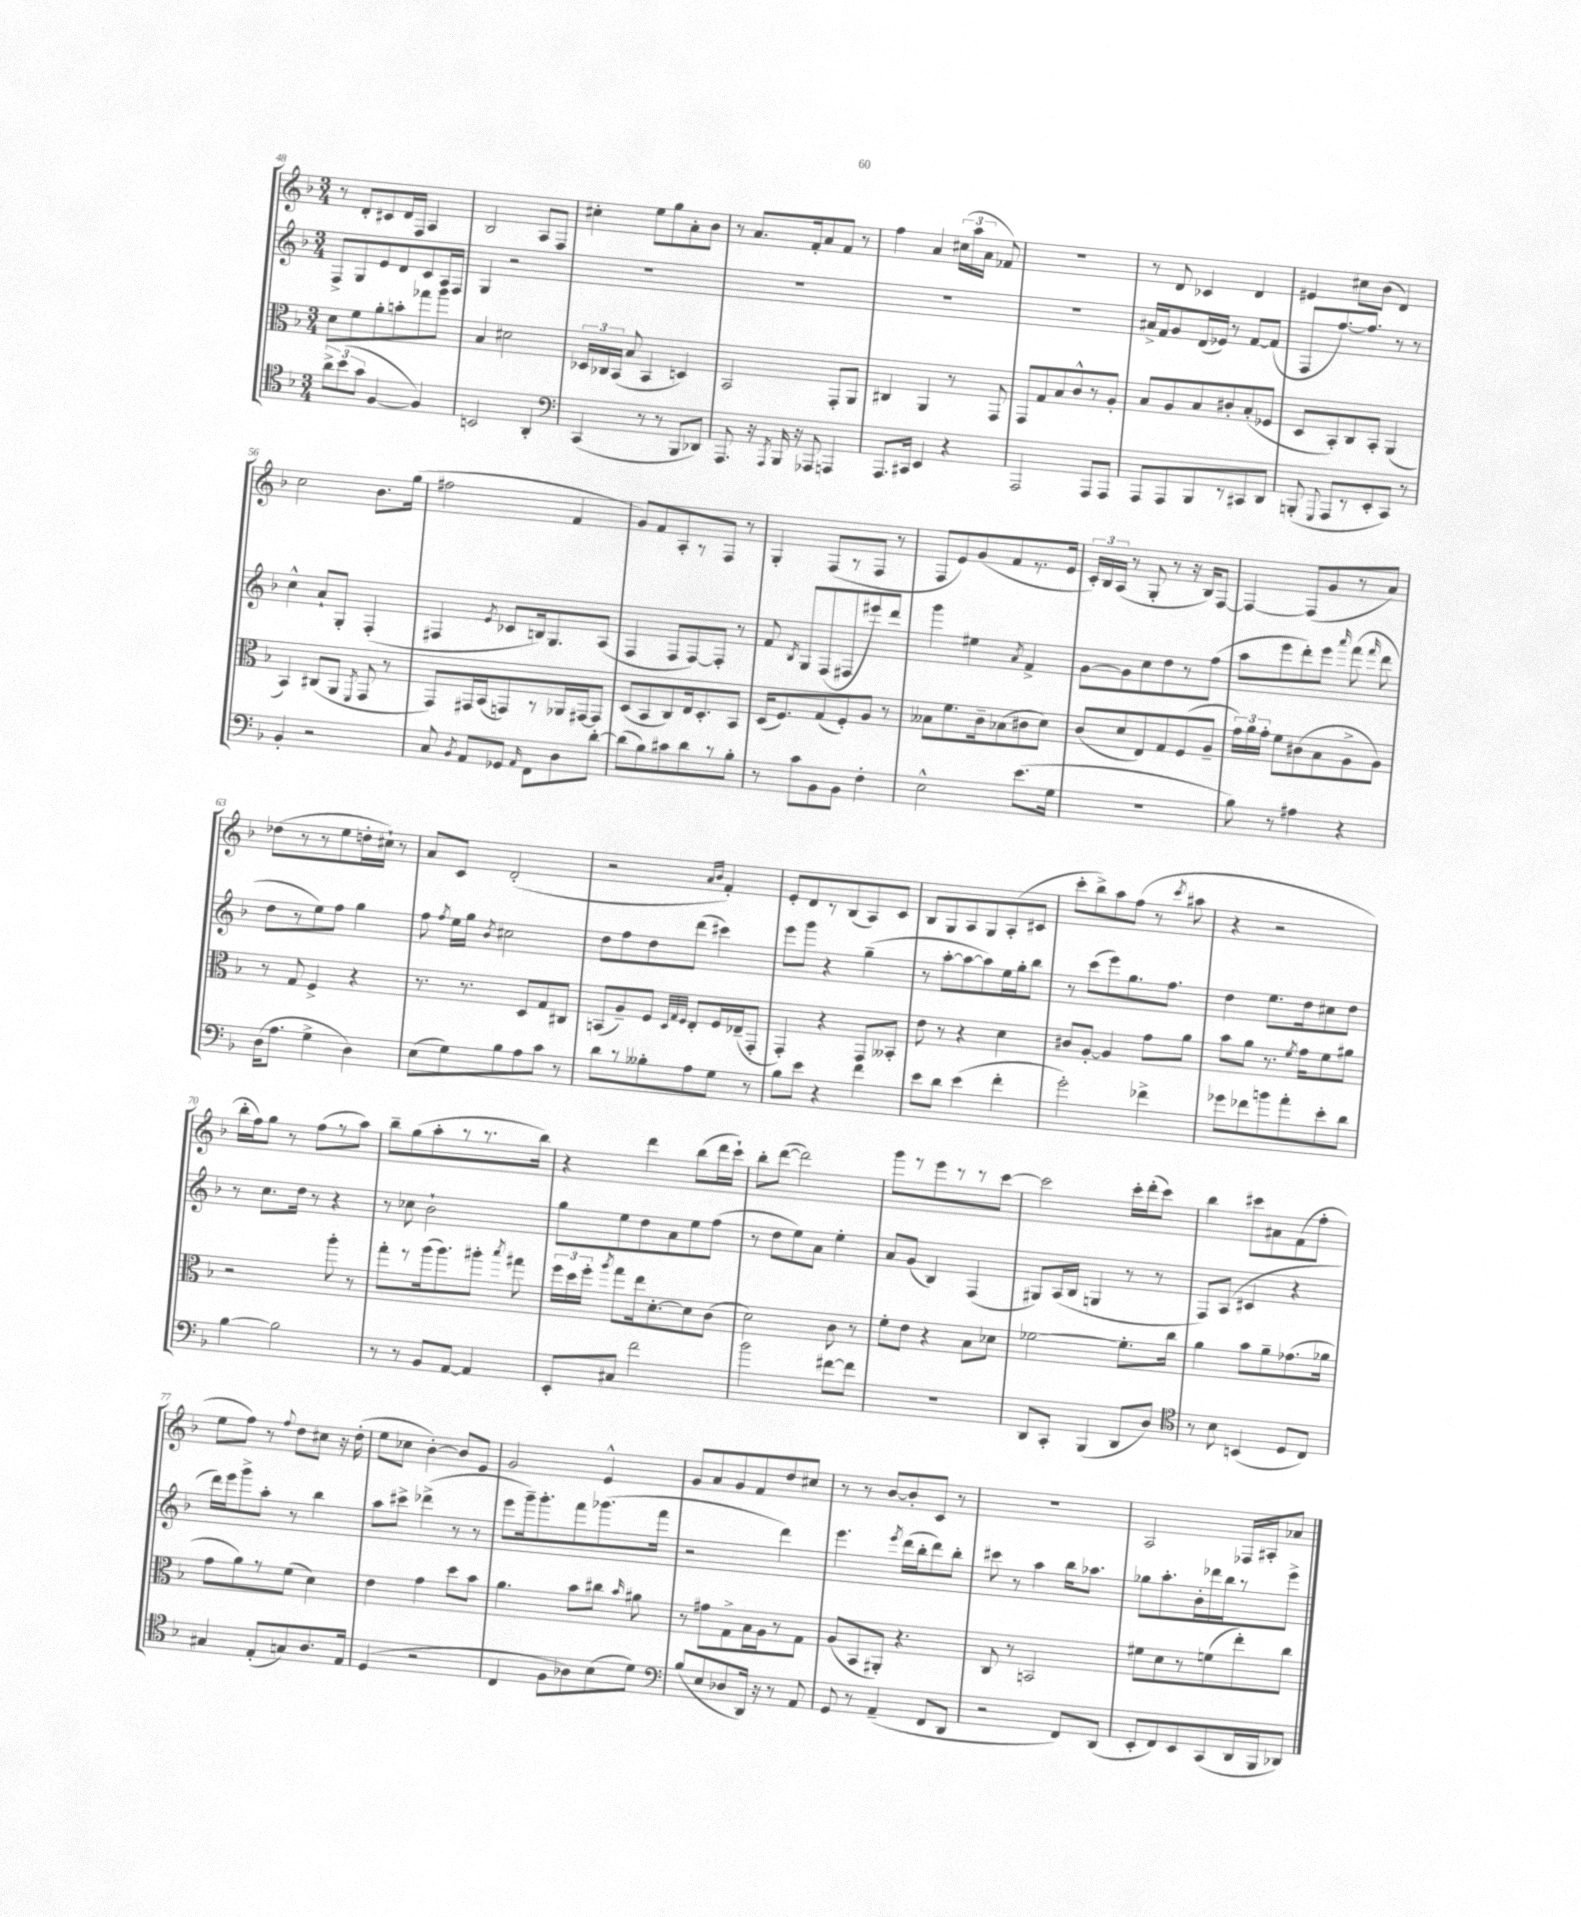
<<
\new StaffGroup <<
\new Staff = "s0" {
    \clef treble \key f \major \numericTimeSignature \time 3/4
    \autoBeamOff r8 d'8[-. cis'8 d'16 f16] a4 |
    bes2 a8[ f8] |
    cis''4-. e''8[ g''8 a'8-. bes'8] |
    r8 a'8.[ f'16-. a'8 f'8] r8 |
    f''4 a'4 \tuplet 3/2 { cis''16[( a''16 a'16] } fes'8) |
    R2. |
    r8 d'8 ces'4 d'4 |
    eis'4 cis''8[ bes'8]( d'4) |
    c''2 bes'8.[ g''16]( |
    fis''2 f'4 |
    g'8[) f'8 a8-. r8 f8] r8 |
    g4-. f8[( r8 f8] r8 |
    f8[ e'8) g'8( f'8 r8. e'16] |
    \tuplet 3/2 { c'16[-.) bes16 a16]( } r8 g8-. r8 r16 bes16[) f8]~ |
    f4~ f8[( g'8 r8 a'8]) |
    des''8[( r8 r8 e''8 d''16-. cis''16]-!) r8 |
    a'8[ c'8] d'2-.( |
    r2 \grace { a'16[ bes'16] } f'4-.) |
    e'8[-. d'8 r8 bes8( a8) c'8] |
    bes8[ g8 a8 g8 a8-.( cis'8] |
    c'''8[-. bes''8->) a''8 f''8]( r8 \acciaccatura { c'''8 } ais''8 |
    r4 r2 |
    bes''16[-. f''16) g''8] r8 f''8[( r8 a''8]) |
    bes''8[-- g''8( a''8-. r8 r8. bes''16]) |
    r4 d'''4 bes''8[( d'''16 c'''16]-!) |
    bes''8[-. d'''8]~( d'''2) |
    g'''8[ r8 e'''8 r8 r8 c'''8]~ |
    c'''2 c'''16[-. d'''16-.( c'''8]) |
    bes''4 cis'''8[ ais'8 f'8( f''8]-. |
    e''8[ f''8]) r8 \appoggiatura { f''8 } d''8[ cis''8] r16 d''16-.( |
    e''8[ ces''8] bes'4~-.) bes'8[ e'8] |
    g'2 e'4-^ |
    g'8[ a'8 g'8 f'8 d''8 cis''8] |
    r8 r8 bes'8[~ bes'8-. c'8] r8 |
    R2. |
    a2 fes16[ ais16-. aes'8] \bar "|." |
}
\new Staff = "s1" {
    \clef treble \key f \major \numericTimeSignature \time 3/4
    \autoBeamOff f8[-> g8 e'8 d'8 c'8 a16 f16] |
    g4 r2 |
    R2. |
    R2. |
    R2. |
    R2. |
    ais'16[-> f'16 g'8 d'16( ees'16]) r8 f'8[~ f'8]( |
    f8[ f''8.~) f''8.] r8 r8 |
    c''4-^ a'8[-! g8]-. f4-.( |
    fis4 \acciaccatura { e'8 } ces'8[ b16) g8. a8]( |
    f4 f8[ f8~) f8]-. r8 |
    f'8 \acciaccatura { bes8 } g8[ f8( fis8 eis'''8) d'''8] |
    g'''4 eis''4 \acciaccatura { a'8 } f'4-> |
    g'8[~ g'8 c''8 d''8 r8 f''8]( |
    a''8[ e'''8 d'''8-.) e'''8] \grace { a'''16 } f'''8( \grace { f'''16 } d'''8 |
    d''8[ r8 e''8) f''8] g''4 |
    f''8 \acciaccatura { f''8 } e''16[ g''16] \acciaccatura { bes'8 } cis''2 |
    d''8[ f''8 d''8 d'''8]( cis'''4) |
    e'''8[ g'''8] r4 g''4--( |
    r8 a''8[~-. a''8~ a''8) e''16 g''16-. bes''8] |
    r8 c'''8[( e'''8) g''8. f''8.] |
    d''4 e''8.[ d''16 cis''8 d''8] |
    r8 c''8.[ d''16] r8 r4 |
    r8 ces''8 bes'2-! |
    g''8[ e''8 d''8 a'8 e''8 f''8]( |
    r8 d''8[ e''8) a'8] e''4-. |
    a'8[ g'8]( bes4) f4( |
    gis8[) a16( bes16] g4 r8 r8 |
    f8[) a8]( cis'4 r4 |
    d'''16[) e'''16 g'''8-> a''8]-. r8 bes''4 |
    a''8[ cis'''8]-> des'''4->( r8 r8 |
    e'''8[ g'''16--) g'''8.-. f'''8 ges'''8.( f'''16] |
    r2 d'''4) |
    e'''4. \acciaccatura { e'''8 } d'''16[( bes''16-. d'''8) bes''8]-. |
    cis'''8 r8 a''4 bes''16[ aes''8.] |
    ges''8[ a''8.-. bes'16-. des'''16 bes''16 r8 e'''8]-> \bar "|." |
}
\new Staff = "s2" {
    \clef alto \key f \major \numericTimeSignature \time 3/4
    \autoBeamOff d'8[ f'8 a'8-. b'8-. ges''8 a''8] |
    bes4 dis'2 |
    \tuplet 3/2 { des16[ ces16 bes,16]( } bes8 bes,4 d4) |
    bes,2 g,8[-. a,8] |
    cis4 a,4 r8 g,8 |
    g,8[ g8 bes8 c'8-^ r8 a8]-. |
    bes8[ a8 bes8 cis'8-. bes8-.( fes8] |
    d8[ bes,8-.) c8 bes,8]-. a,4( |
    bes,4) cis8[( a,8] \acciaccatura { f,8 } g,8 r8 |
    g,8[) gis,16 bes,16( g,8) r8 aes,16 gis,16~ gis,8] |
    d8[( bes,8 c8) e16 d8.-. bes,8] |
    d16[( f8.) g8( f8-.) a8] r8 |
    beses8[ f'8. c'16-- bes8( cis'8 d'8]) |
    c'8[( d'8 e8) g8 f8( a8]-- |
    \tuplet 3/2 { g'16[) a'16 g'16]-. } f'8[ cis'8( bes8 a8-> a8]) |
    r8 g8 f4-> r4 |
    r8. r8. d8[ g8 cis8] |
    b,8[( a8--) f8] \grace { d32[ g32 f32] } e8[-. f16 ees16--( g,8]-. |
    g,4-.) r4 g,8[ beses,8]-. |
    e'8 r8 r4 d'4 |
    cis'8[ a8]~-. a4 g'8[ a'8] |
    bes'8[ a'8] r8. \acciaccatura { f'8 } g'16[ f'8 ais'8] |
    r2 a''8-. r8 |
    g''8[-. r8 a''16( a''8.) ais''8]-. \acciaccatura { bes''8 } gis''8 |
    \tuplet 3/2 { f''16[ d''16 f''16]-. } \acciaccatura { a''8 } g''8[ e''16 d'8.~-. d'8 c'8]( |
    d'2) c'8 r8 |
    f'8[-. e'8] r4 bes8[ des'8] |
    fes'2~ fes'8.[-. c''16] |
    a'4 bes'8[ a'8-- ges'8.( aes'16] |
    g'8[ a'8) r8 f'8]( d'4) |
    e'4 g'4 d''8[ bes'8] |
    a'4. bes'8[ cis''8] \grace { bes'16 } ais'8 |
    r8 gis'8[ g8-> bes16 a16 r8 g8] |
    a8[( bes,8 ais,8]-.) r4. |
    c8 r8 b,2 |
    fis'8[ d'8 r8 f'8( e''8-.) c''8] \bar "|." |
}
\new Staff = "s3" {
    \clef tenor \key f \major \numericTimeSignature \time 3/4
    \autoBeamOff \tuplet 3/2 { a'8[-> bes'8( g'8] } f4~ f4) |
    b,2 a,4-. |
    \clef bass c,4( r8 r8 bes,,8[ des,8]) |
    a,,8. r16 \acciaccatura { a,,8 } bes,,16 r16 aes,,8 a,,4 |
    a,,8.[ cis,16] e,4 r4 |
    a,,2 a,,8[ a,,8] |
    a,,8[ a,,8 bes,,8 r8 cis,8 d,8] |
    b,,8-.( \appoggiatura { g,,8 } a,,8[ r8 e,8-. c,8]) r8 |
    bes,4-. r2 |
    c8 \acciaccatura { bes,8 } a,8[ ges,8] \grace { a,16 } f,8[ d8 d'8]~-. |
    d'8[( bes8) cis'8 d'8 r8 bes8]-. |
    r8 c'8[ bes,8 bes,8] f4-. |
    e2-^ e'8.[( g16] |
    R2. |
    bes8) r8 ais4 r4 |
    d16[( a8.] g4-> d4) |
    e8[( g8) bes8 a8 c'8] r8 |
    d'8[ r8 beses8-. a8 g8] r8 |
    bes8[ e'8] r4 f'4 |
    e'8[ d'8] e'4( f'4-. |
    g'2-.) fes'4-> |
    ges'8[ fes'8 b'8 a'8-. e'8-. d'8] |
    bes4~ bes2 |
    r8 r8 bes,8[ a,8]~ a,4 |
    e,8[-. cis8] f'2 |
    bes'2 fis'8[~ fis'8] |
    R2. |
    d,8[ c,8]-. bes,,4( d,8[ d8]) |
    \clef tenor r8 bes8 b,4( d8[ c8]) |
    gis4 e8[-.( g8) a8. e16] |
    d4( r2 |
    c4 f8[ aes8) bes8( d'8]) |
    \clef bass bes8[( e8 des8 d,16]) r16 r8 a,8 |
    g,8 r8 a,4--( f,8[ d,8] |
    r2 f,8[) d,8]( |
    e,8[-. f,8) e,8 c,8( d,16 bes,,16 des,8]) \bar "|." |
}
>>
>>
\layout { \context { \Score currentBarNumber = #48 } }
